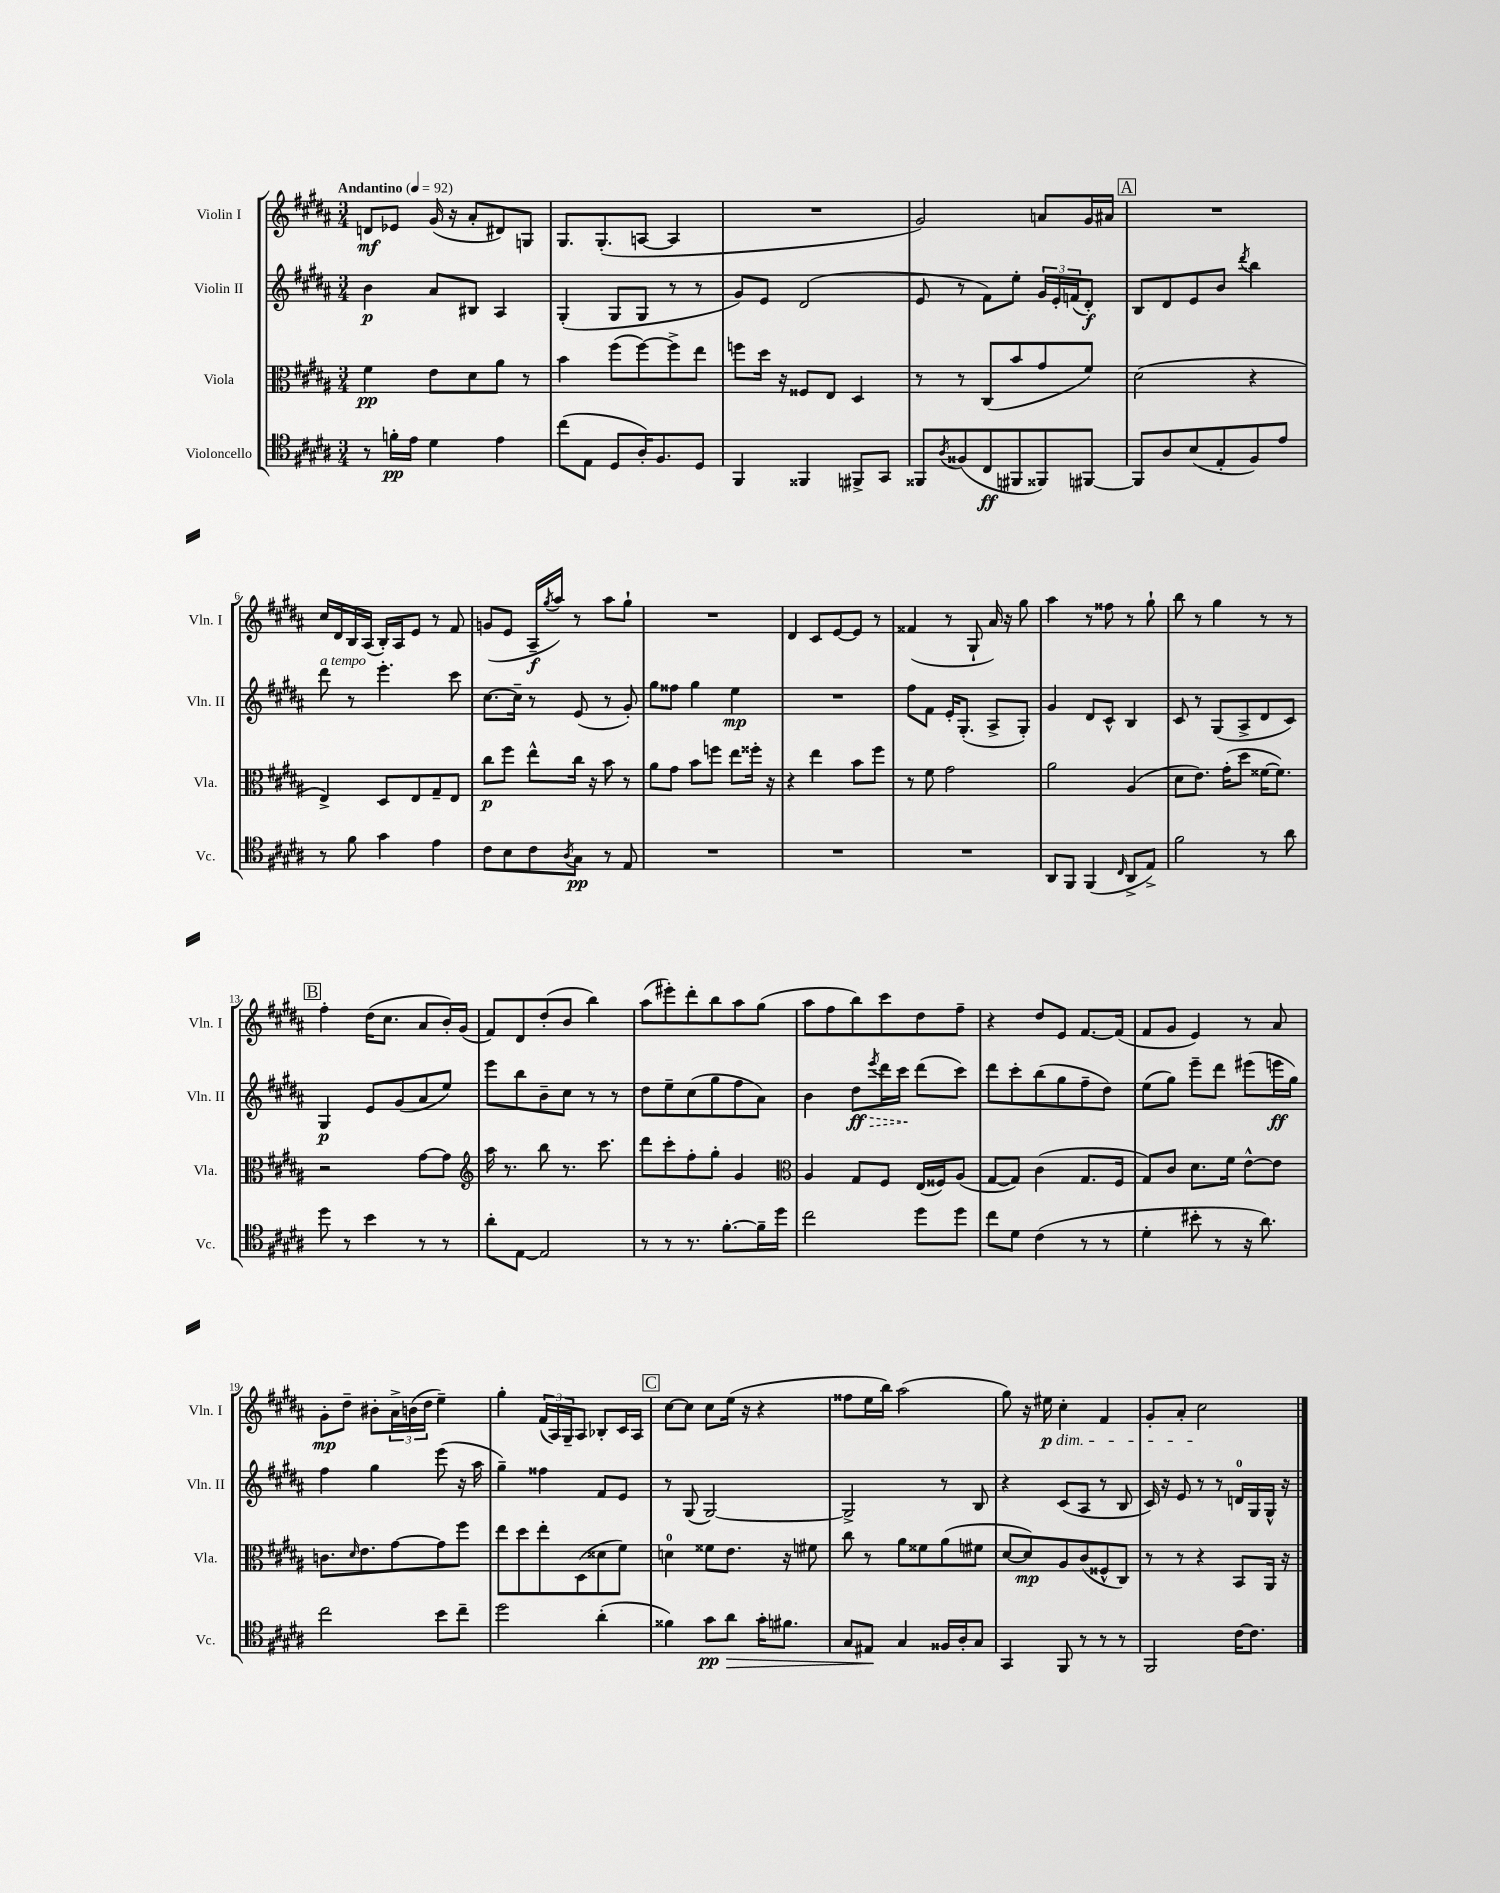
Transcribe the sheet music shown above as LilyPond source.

<<
\new StaffGroup <<
\new Staff = "s0" \with { instrumentName = "Violin I" shortInstrumentName = "Vln. I" } {
    \clef treble \key b \major \numericTimeSignature \time 3/4 \tempo "Andantino" 4 = 92
    d'8\mf ees'8 gis'16( r16 ais'8-. dis'8) g8 |
    gis8. gis8.-.( a8~ a4 |
    R2. |
    gis'2) a'8 gis'16 ais'16 |
    \mark \markup { \box "A" } R2. |
    cis''16 dis'16 b16 ais16( b16-.) ais16 e'8 r8 fis'8 |
    g'8( e'8 ais16--\f \acciaccatura { gis''8 } ais''16) r8 ais''8 gis''8-! |
    R2. |
    dis'4 cis'8 e'8~ e'8 r8 |
    fisis'4( r8 gis8-! ais'16) r16 gis''8 |
    ais''4 r8 fisis''8 r8 gis''8-! |
    b''8 r8 gis''4 r8 r8 |
    \mark \markup { \box "B" } fis''4-. dis''16( cis''8. ais'8 b'16-.) gis'16( |
    fis'8) dis'8 dis''8-.( b'8 b''4) |
    ais''8( eis'''8-.) dis'''8-. b''8 ais''8 gis''8( |
    ais''8 fis''8 b''8) cis'''8 dis''8 fis''8-- |
    r4 dis''8 e'8 fis'8.~ fis'16( |
    fis'8 gis'8 e'4) r8 ais'8 |
    gis'8-.\mp dis''8-- bis'8-. \tuplet 3/2 { ais'16-> b'16( dis''16 } e''4--) |
    gis''4-. \tuplet 3/2 { fis'16( ais16) gis16-- } ais8 bes8-. cis'16 ais16 |
    \mark \markup { \box "C" } cis''8~ cis''8 cis''8 e''16( r16 r4 |
    fisis''8 e''16 b''16) ais''2( |
    gis''8) r16 eis''16\p\dim cis''4-. fis'4 |
    gis'8-. ais'8-. cis''2\! \bar "|." |
}
\new Staff = "s1" \with { instrumentName = "Violin II" shortInstrumentName = "Vln. II" } {
    \clef treble \key b \major \numericTimeSignature \time 3/4
    b'4\p ais'8 bis8 ais4 |
    gis4-.( gis8 gis8 r8 r8 |
    gis'8) e'8 dis'2( |
    e'8 r8 fis'8) e''8-. \tuplet 3/2 { gis'16 e'16-. f'16( } dis'8-.\f) |
    \mark \markup { \box "A" } b8 dis'8 e'8 b'8 \acciaccatura { dis'''8 } b''4 |
    dis'''8^\markup { \italic "a tempo" } r8 e'''4.-. cis'''8 |
    cis''8.~ cis''16-- r8 e'8( r8 gis'8-.) |
    gis''8 fisis''8 gis''4 e''4\mp |
    R2. |
    fis''8 fis'8 e'16-. gis8.-.( ais8-> gis8-.) |
    gis'4 dis'8 cis'8-^ b4 |
    cis'8 r8 gis8( ais8-> dis'8 cis'8) |
    \mark \markup { \box "B" } gis4\p e'8 gis'8( ais'8 e''8) |
    e'''8 b''8 b'8-- cis''8 r8 r8 |
    dis''8 e''8-- cis''8( gis''8 fis''8 ais'8) |
    b'4 \once \override Hairpin.style = #'dashed-line dis''8\ff\> \acciaccatura { e'''8 } dis'''16 cis'''16\! dis'''8( cis'''8) |
    dis'''8 cis'''8-. b''8( gis''8 fis''8-- dis''8) |
    e''8( gis''8) e'''8-- dis'''8 eis'''8( e'''16\ff gis''16) |
    fis''4 gis''4 e'''8( r16 ais''16 |
    gis''4--) fisis''4 fis'8 e'8 |
    \mark \markup { \box "C" } r8 gis8( gis2~) |
    gis2-> r8 b8 |
    r4 cis'8( ais8 r8 b8 |
    cis'16) r16 e'8 r8 r8 d'16-0 gis16 gis16-^ r16 \bar "|." |
}
\new Staff = "s2" \with { instrumentName = "Viola" shortInstrumentName = "Vla." } {
    \clef alto \key b \major \numericTimeSignature \time 3/4
    fis'4\pp e'8 dis'8 ais'8 r8 |
    b'4 fis''8( fis''8~) fis''8-> e''8 |
    f''8 dis''16 r16 fisis8 e8 dis4 |
    r8 r8 cis8( b'8 gis'8 fis'8) |
    \mark \markup { \box "A" } dis'2( r4 |
    e4->) dis8 e8 gis8-- e8 |
    cis''8\p fis''8 e''8-^ cis''16 r16 b'8 r8 |
    ais'8 gis'8 b'8 f''8 e''8 fisis''16-. r16 |
    r4 e''4 b'8 fis''8 |
    r8 fis'8 gis'2 |
    ais'2 ais4( |
    dis'8 e'8.) gis'16-.( dis''8 fisis'16~ fisis'8.) |
    \mark \markup { \box "B" } r2 gis'8~ gis'8 |
    \clef treble ais''16 r8. b''8 r8. cis'''8. |
    dis'''8 cis'''8-. fis''8-. gis''8-. gis'4 |
    \clef alto ais4 gis8 fis8 e16( fisis16) ais8( |
    gis8~ gis8) cis'4( gis8. fis16 |
    gis8) cis'8 dis'8. fis'16 e'8~-^ e'8 |
    c'8. \grace { dis'16 } e'8. gis'8~ gis'8 fis''8 |
    e''8 dis''8 e''8-. dis8( disis'8 fis'8) |
    \mark \markup { \box "C" } d'4-0 fisis'8 e'8. r16 fis'8 |
    cis''8 r8 ais'8 fisis'8 ais'8( fis'8 |
    dis'8~ dis'8\mp) ais8 cis'8( fisis8-^ cis8) |
    r8 r8 r4 b,8 ais,16 r16 \bar "|." |
}
\new Staff = "s3" \with { instrumentName = "Violoncello" shortInstrumentName = "Vc." } {
    \clef tenor \key b \major \numericTimeSignature \time 3/4
    r8 f'16-.\pp e'16 dis'4 e'4 |
    cis''8( e8 dis8 ais16-.) fis8. dis8 |
    fis,4 fisis,4 fis,8-> gis,8 |
    fisis,8 \acciaccatura { ais8 } fisis8( cis8\ff fis,8 fisis,8) fis,8~ |
    \mark \markup { \box "A" } fis,8 ais8 b8( e8-. fis8) e'8 |
    r8 fis'8 gis'4 e'4 |
    cis'8 b8 cis'8 \acciaccatura { ais8 } gis8\pp r8 e8 |
    R2. |
    R2. |
    R2. |
    ais,8 fis,8 fis,4( \grace { cis16 } ais,8-> e8->) |
    fis'2 r8 ais'8 |
    \mark \markup { \box "B" } dis''8 r8 b'4 r8 r8 |
    ais'8-. e8~ e2 |
    r8 r8 r8. fis'8.~-. fis'16-- dis''16 |
    cis''2 dis''8 dis''8 |
    cis''8 dis'8 cis'4( r8 r8 |
    dis'4-. bis'8-. r8 r16 ais'8.) |
    cis''2 b'8 cis''8-- |
    dis''2 ais'4-.( |
    \mark \markup { \box "C" } fisis'4) gis'8\pp ais'8\> gis'16-. fis'8. |
    gis8 eis8\! gis4 fisis16 ais16-. gis8 |
    gis,4 fis,8 r8 r8 r8 |
    fis,2 cis'16~ cis'8. \bar "|." |
}
>>
>>
